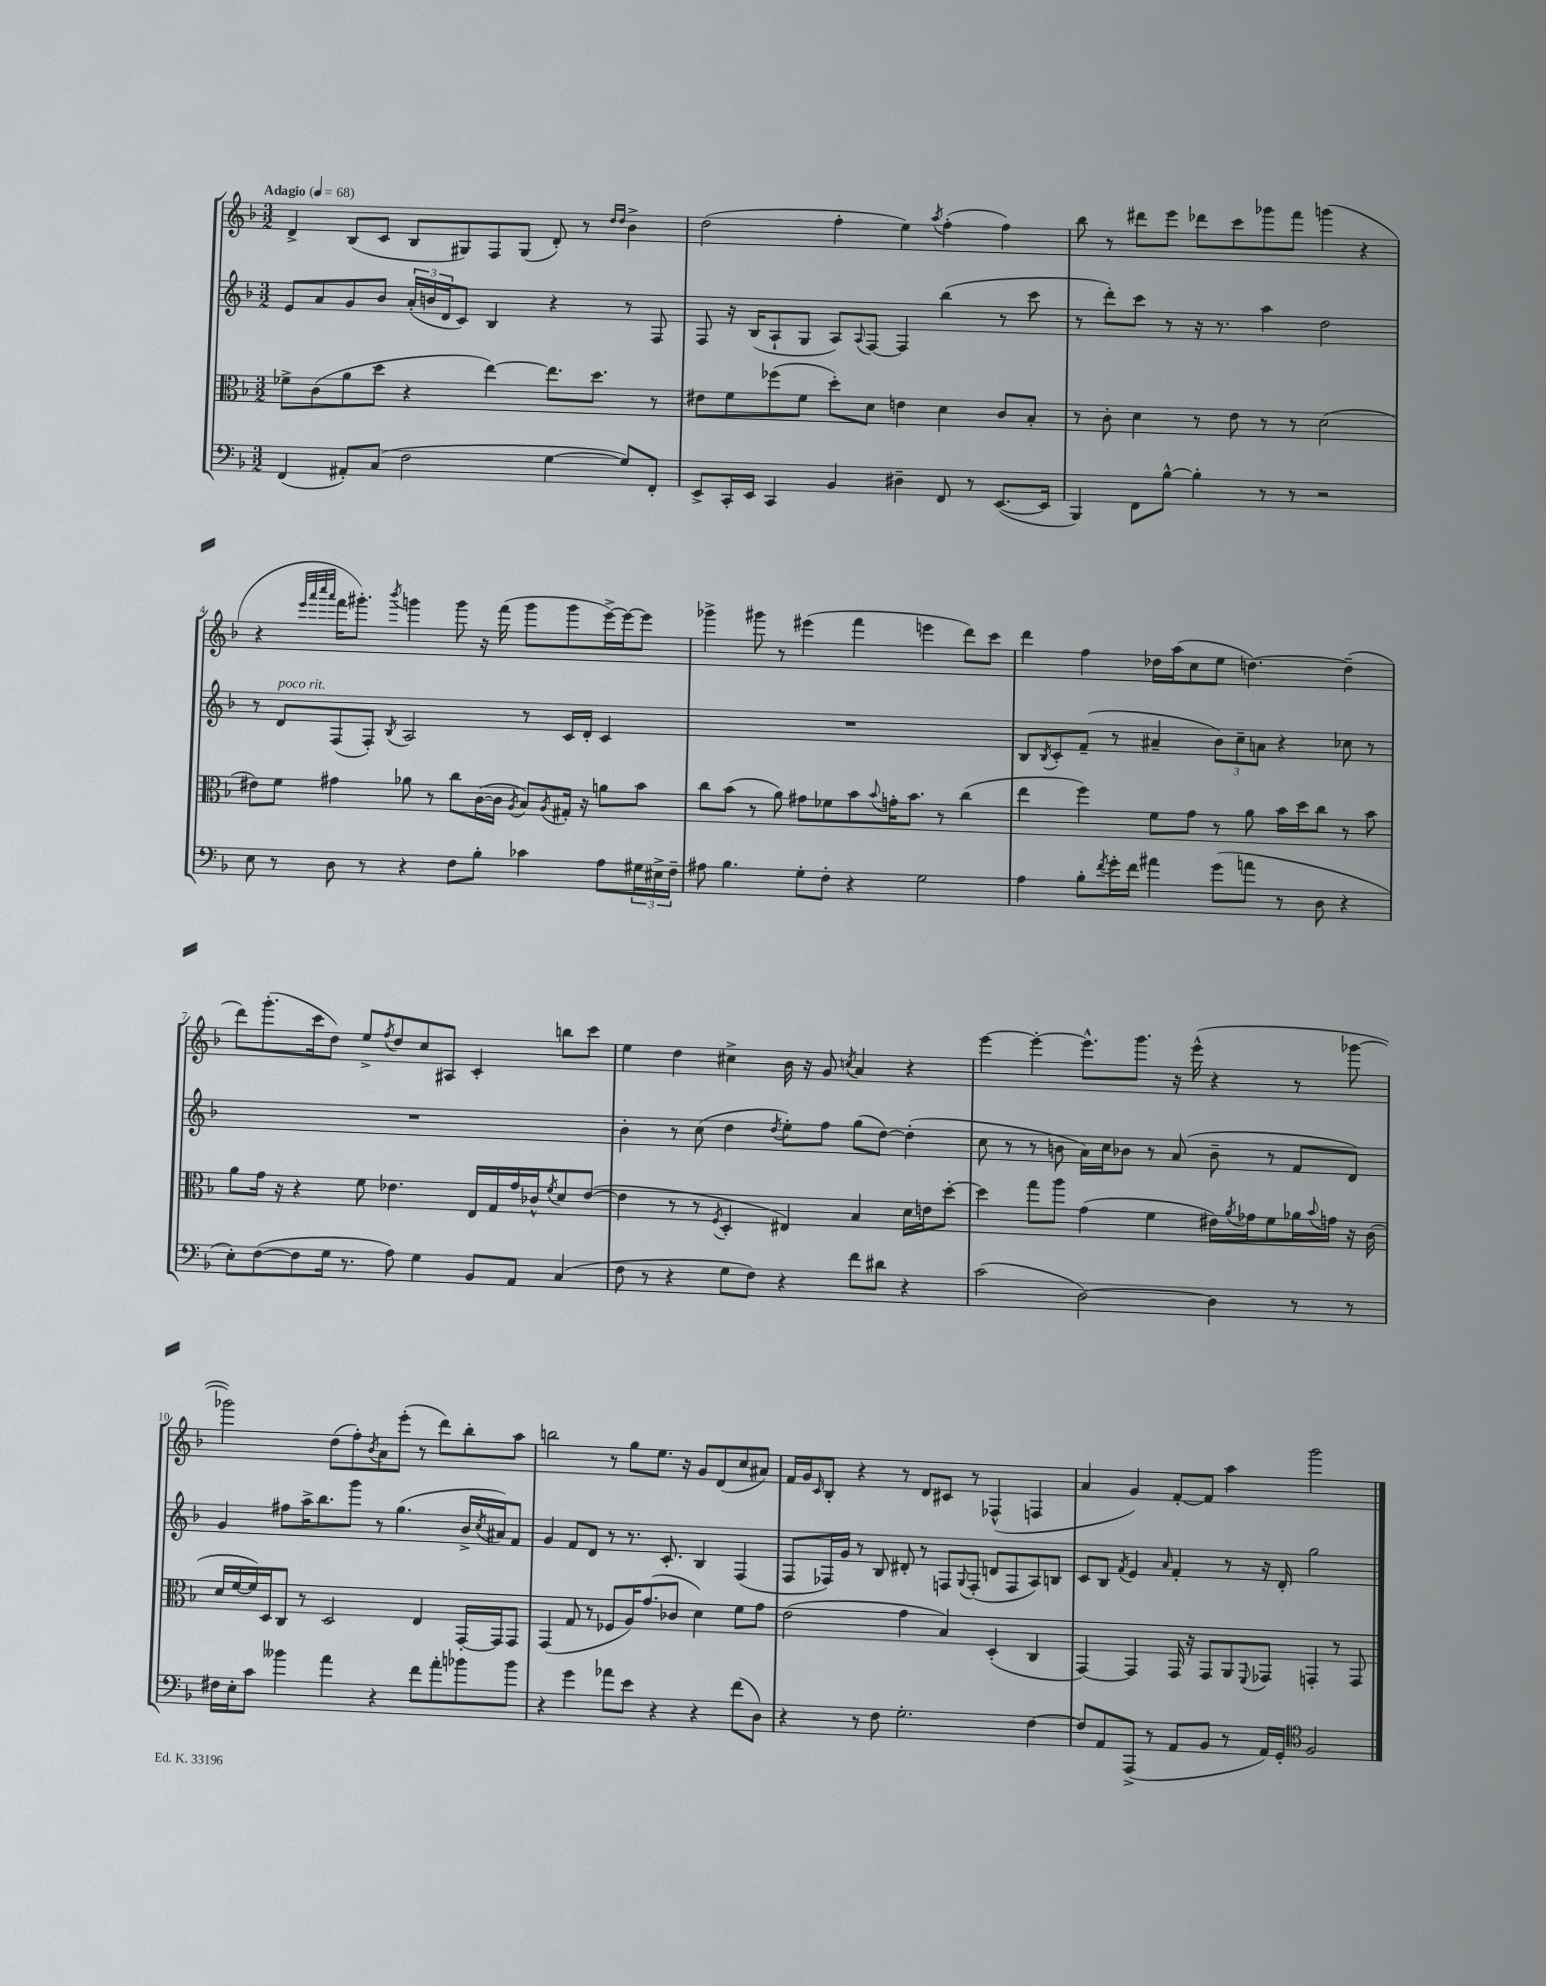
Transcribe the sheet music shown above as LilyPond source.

<<
\new StaffGroup <<
\new Staff = "s0" {
    \clef treble \key f \major \numericTimeSignature \time 3/2 \tempo "Adagio" 4 = 68
    d'4-> bes8( c'8 bes8 gis8) f8 gis8( d'8-.) r8 \grace { d''16 d''16 } bes'4-> |
    d''2( f''4-. e''4) \acciaccatura { a''8 } f''4-.( f''4) |
    bes''8 r8 dis'''8 e'''8 des'''8 c'''8 ges'''8 f'''8 g'''4( r4 |
    r4 \grace { e'''32 a'''32 c''''32 a'''32 } f'''16 gis'''8.-.) \acciaccatura { bes'''8 } g'''4 g'''8 r16 f'''16( g'''8 g'''8 e'''16~->) e'''16~ e'''8 |
    ges'''4-> gis'''8 r8 eis'''4( f'''4 e'''4 d'''8) c'''8 |
    d'''4 f''4 des''16 a''16( c''8 e''8 d''4.~) d''4--( |
    d'''8) g'''8.-.( c'''16 d''8) e''8-> \acciaccatura { f''8 } d''8 c''8 ais8 c'4-. b''8 c'''8 |
    e''4 d''4 cis''4-> bes'16 r16 g'8 \acciaccatura { c''8 } a'4 r4 |
    e'''4~ e'''4~-. e'''8.-^ g'''8. r16 e'''16-^( r4 r8 ges'''8~ |
    ges'''2) d''8( f''8-.) \acciaccatura { bes'8 } a'8 e'''8-.( r8 d'''8) bes''8-. a''8 |
    b''2 r8 g''8 e''8. r16 g'8 d'8( c''8 ais'8) |
    f'16 g'16 \grace { c'16 } bes8-. r4 r8 d'8 cis'8 r8 fes4-^( f4 |
    a'4 g'4) f'8~-. f'8 a''4 g'''2 \bar "|." |
}
\new Staff = "s1" {
    \clef treble \key f \major \numericTimeSignature \time 3/2
    e'8 a'8 g'8 bes'8 \tuplet 3/2 { a'16-.( b'16 d'16 } c'8) bes4 r4 r8 f8 |
    f8 r16 bes16( a8-! g8 a8) \appoggiatura { a8 } f8~ f4 bes''4( r8 c'''8 |
    r8 d'''8-.) c'''8 r8 r16 r8. a''4 d''2 |
    r8 d'8^\markup { \italic "poco rit." } f8( f8-.) \acciaccatura { bes8 } a2 r8 c'16 d'16-. c'4 |
    R1. |
    bes8 \acciaccatura { bes8 } c'8-. f'8--( r8 ais'4-- \tuplet 3/2 { bes'8) c''8-- a'8 } r4 ces''8 r8 |
    R1. |
    bes'4-. r8 c''8( d''4 \acciaccatura { d''8 } e''8-.) f''8 g''8( d''8~) d''4-.( |
    c''8 r8 r8 b'8 a'16) c''16 bes'8 r8 a'8( bes'8-- r8 f'8 d'8) |
    g'4 fis''8 a''16-> bes''8. g'''8 r8 g''4.( bes'16-> \acciaccatura { c''8 } ais'16) f'8 |
    g'4 f'8 d'8 r8 r8. c'8.-. bes4 f4( |
    f8 fes16) g'16 r8 bes8 dis'8-. r8 f8 \appoggiatura { g8 } f8-.( d'8 f8 a8) b8 |
    c'8 bes8 \acciaccatura { f'8 } e'4 \grace { a'16 } f'4-. r8 r16 d'16-. g''2 \bar "|." |
}
\new Staff = "s2" {
    \clef alto \key f \major \numericTimeSignature \time 3/2
    fes'8-> c'8( a'8 d''8 r4 e''4~) e''8. d''8. r8 |
    eis'8 f'8 fes''8( f'8 d''8-.) d'8 e'4 d'4 c'8 bes8-. |
    r8 c'8-. d'4 r8 e'8 r8 r8 d'2( |
    eis'8) f'8 gis'4 aes'8 r8 c''8 c'16~( c'16 \acciaccatura { a8 } bes8) \acciaccatura { a8 } gis16-. r16 a'8 bes'8 |
    c''8 bes'8( r8 a'8) gis'8 fes'8 bes'8 \appoggiatura { bes'8 } g'16-. bes'8. r8 c''4( |
    e''4 f''4) f'8 g'8 r8 a'8 bes'16 d''16 c''8 r8 bes'8 |
    a'8 g'16 r16 r4 f'8 ees'4. e16 g16 g'16 ces'16-^ \acciaccatura { f'8 } d'8 ees'8~( |
    ees'4 r8 r8 \acciaccatura { f8 } d4-. eis4) bes4 d'16 e'16 d''8~-. |
    d''4 g''8 a''8 g'4( f'4 eis'16) \acciaccatura { a'8 } ges'16 f'8 aes'16 \appoggiatura { bes'8 } g'16 r16 c'16( |
    d'16 f'16~ f'16) d16 c8 r8 d2 e4 g,16~-. g,16 g,8 |
    g,4( g8 r8 fes8 a16) g'8.( ces'8 d'4) f'8 g'8 |
    e'2( g'4 bes4) d4-.( c4 |
    g,4~) g,4 g,16 r16 g,8 a,8 \appoggiatura { f,8 } ges,8 g,4-. r8 g,8 \bar "|." |
}
\new Staff = "s3" {
    \clef bass \key f \major \numericTimeSignature \time 3/2
    f,4( ais,8-.) c8( f2 g4~ g8) f,8-. |
    e,8-> c,16-. e,16 c,4 bes,4 dis4-- f,8 r8 e,8.~( e,16 |
    bes,,4) f,8 bes8~-^ bes4-. r8 r8 r2 |
    e8 r8 d8 r8 r4 f8 bes8-. ces'4 a8 \tuplet 3/2 { gis16 eis16-> f16-- } |
    ais8 bes4. g8-. f8-. r4 g2 |
    a4 bes8-. \acciaccatura { f'8 } g'16-. f'16 ais'4 g'8( a'8 r8 d8 r4 |
    e8-.) f8~( f8 g16 r8. a8) g4 bes,8 a,8 c4( |
    f8 r8 r4 g8 f8) r4 f'8 dis'8 r4 |
    c'2( d2~) d4 r8 r8 |
    fis16 e16-. c'8 beses'4 a'4 r4 f'8 a'8-. bes'8 bes'8 |
    r4 g'4 aes'8 e'8 r4 r4 f'8( d8) |
    r4 r8 f8 g2.-. f4~ |
    f8 a,8 a,,8->( r8 a,8 bes,8 r8 a,16) g,16-. \clef tenor f2 \bar "|." |
}
>>
>>
